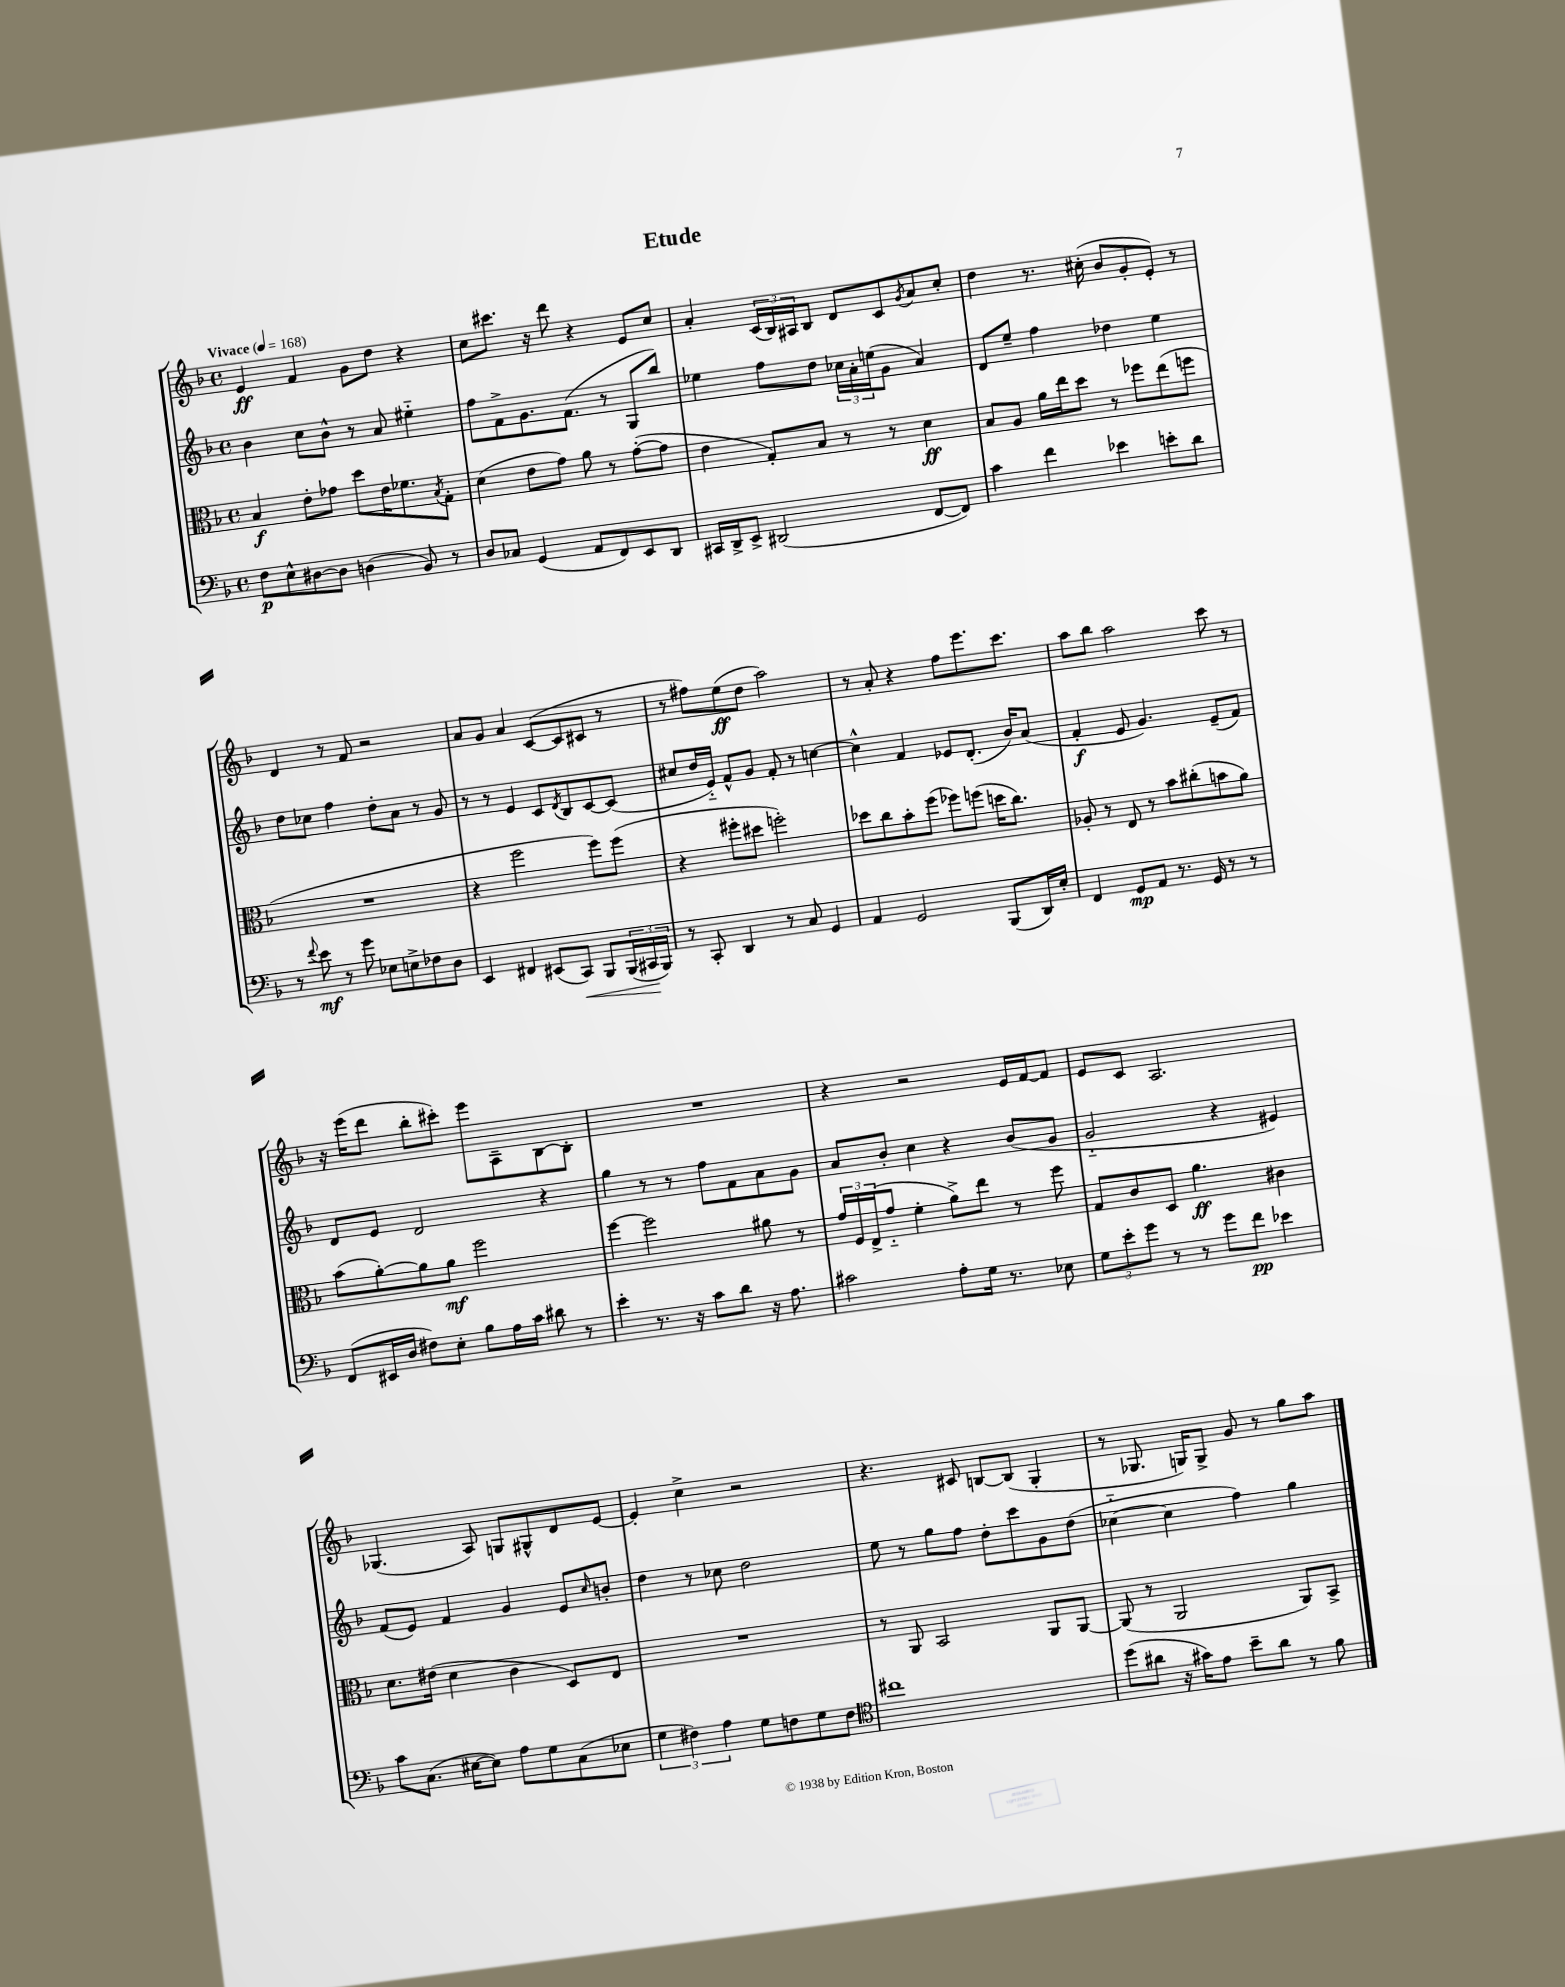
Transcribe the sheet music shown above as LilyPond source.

\header { title = "Etude" }
<<
\new StaffGroup <<
\new Staff = "s0" {
    \clef treble \key f \major \defaultTimeSignature \time 4/4 \tempo "Vivace" 4 = 168
    e'4\ff f'4 g'8 d''8 r4 |
    c''8 cis'''8. r16 d'''8 r4 e'8 c''8 |
    a'4-. \tuplet 3/2 { c'16( bes16) ais16 } bes8 d'8 c'8 \acciaccatura { g'8 } a'8 c''8-. |
    d''4 r8. cis''16-.( bes'8 g'8-. e'8-.) r8 |
    d'4 r8 f'8 r2 |
    a'8 g'8 a'4 c'8~( c'8 cis'8 r8 |
    r8 fis''8) e''8\ff( d''8 a''2) |
    r8 a'8-. r4 f''8 e'''8. c'''8. |
    a''8 bes''8 a''2 c'''8 r8 |
    r16 e'''16( d'''8 bes''8-. cis'''8-.) e'''8 a8-- bes8~ bes8-. |
    R1 |
    r4 r2 e'16 f'16~ f'8 |
    e'8 c'8 a2. |
    ges4.( a8) g8 gis8-^ d'8 e'8~ |
    e'4-. c''4-> r2 |
    r4. cis'8 b8~ b8( g4-. |
    r8 ges8. g16) g8-> g'8 r8 g''8 a''8 \bar "|." |
}
\new Staff = "s1" {
    \clef treble \key f \major \defaultTimeSignature \time 4/4
    bes'4 c''8 bes'8-^ r8 a'8 eis''4-_ |
    f''8 f'8-> g'8. f'8.( r8 g8 bes''8) |
    ees''4 f''8 d''8 \tuplet 3/2 { ces''16 a'16-. e''16( } g'8 a'4) |
    d'8 e''8-- f''4 des''4 e''4 |
    d''8 ces''8 f''4 d''8-. a'8 r8 g'8 |
    r8 r8 e'4 c'8 \acciaccatura { d'8 } bes8 c'8~ c'8( |
    cis''8 d''16 e'16-_) f'8-^ g'8 f'8-. r8 c''4~ |
    c''4-^ f'4 ees'8 d'8.-.( bes'16) a'8( |
    f'4-.\f e'8 g'4.) e'8--( f'8) |
    d'8 e'8 d'2 r4 |
    g''4 r8 r8 f''8 f'8 a'8 g'8 |
    a'8 bes'8-. c''4 r4 bes'8( g'8 |
    g'2-_ r4 eis'4) |
    f'8( e'8) f'4 g'4 e'8 \grace { c''16 } b'8-. |
    d''4 r8 ces''8 d''2 |
    e''8 r8 g''8 f''8 d''8-. c'''8 g'8 d''8( |
    ces''4~-_ ces''4 f''4) g''4 \bar "|." |
}
\new Staff = "s2" {
    \clef alto \key f \major \defaultTimeSignature \time 4/4
    bes4\f e'8-. ges'8 d''8 e'16 fes'8. \acciaccatura { bes8 } g8-. |
    d'4( e'8 g'8) a'8 r8 g'8~-.( g'8 |
    e'4 g8-.) bes8 r8 r8 d'4\ff |
    bes8 a8 a'16 e''16 d''8 r8 fes''8 e''8( f''8 |
    R1 |
    r4 f''2 f''8) f''8( |
    r4 fis''8-. dis''8 f''2-.) |
    des''8 c''8 bes'8-. f''8( fes''8) f''8( d''16 c''8.) |
    aes8-. r8 e8 r8 bes'8 cis''8-.( b'8 a'8) |
    bes'8( a'8~-.) a'8 a'8\mf f''2 |
    f''4~ f''2 ais'8 r8 |
    \tuplet 3/2 { g'16 f16 e16->( } g'8-_ f'4-. a'8->) e''8 r8 f''8 |
    g8 c'8 d8 a'4.\ff cis'4 |
    d'8. eis'16( d'4 c'4 d8) e8 |
    R1 |
    r8 a,8 bes,2 a,8 a,8~ |
    a,8( r8 a,2 a,8) bes,8-> \bar "|." |
}
\new Staff = "s3" {
    \clef bass \key f \major \defaultTimeSignature \time 4/4
    f8\p e8-^ dis8~ dis8 d4( bes,8) r8 |
    d8 ces8 g,4( a,8 f,8) e,8 d,8 |
    cis,16 d,16-> e,8-> dis,2( f,8~ f,8) |
    c'4 f'4 ees'4 e'8-. d'8 |
    r8 \appoggiatura { f'8 } e'8\mf r8 g'8 ees8 e8-> fes8 d8 |
    e,4 fis,4 eis,8( c,8\<) bes,,8 \tuplet 3/2 { bes,,16( cis,16\! bes,,16) } |
    r8 c,8-. d,4 r8 c8 g,4 |
    a,4 g,2 bes,,8( d,16) e16-. |
    f,4 g,8\mp a,8 r8. g,16 r8 r8 |
    f,8( eis,16 d16 fis8) e8-. bes8 a16 c'16 dis'8 r8 |
    e'4-. r8. r16 c'8 d'8 r16 a8. |
    cis'2 a8-. g16 r8. ees8 |
    \tuplet 3/2 { g8 e'8-. g'8 } r8 r8 g'8 f'8\pp ees'4 |
    c'8 c8.( eis16~ eis8) a8 g8 c8( ees8 |
    \tuplet 3/2 { g4 fis4) a4 } g8 f8 g8 f8 |
    \clef tenor cis''1 |
    d''8( ais'8 r16 gis'16) e'8 bes'8-- ais'8 r8 f'8 \bar "|." |
}
>>
>>
\layout { \context { \Score \remove "Bar_number_engraver" } }
